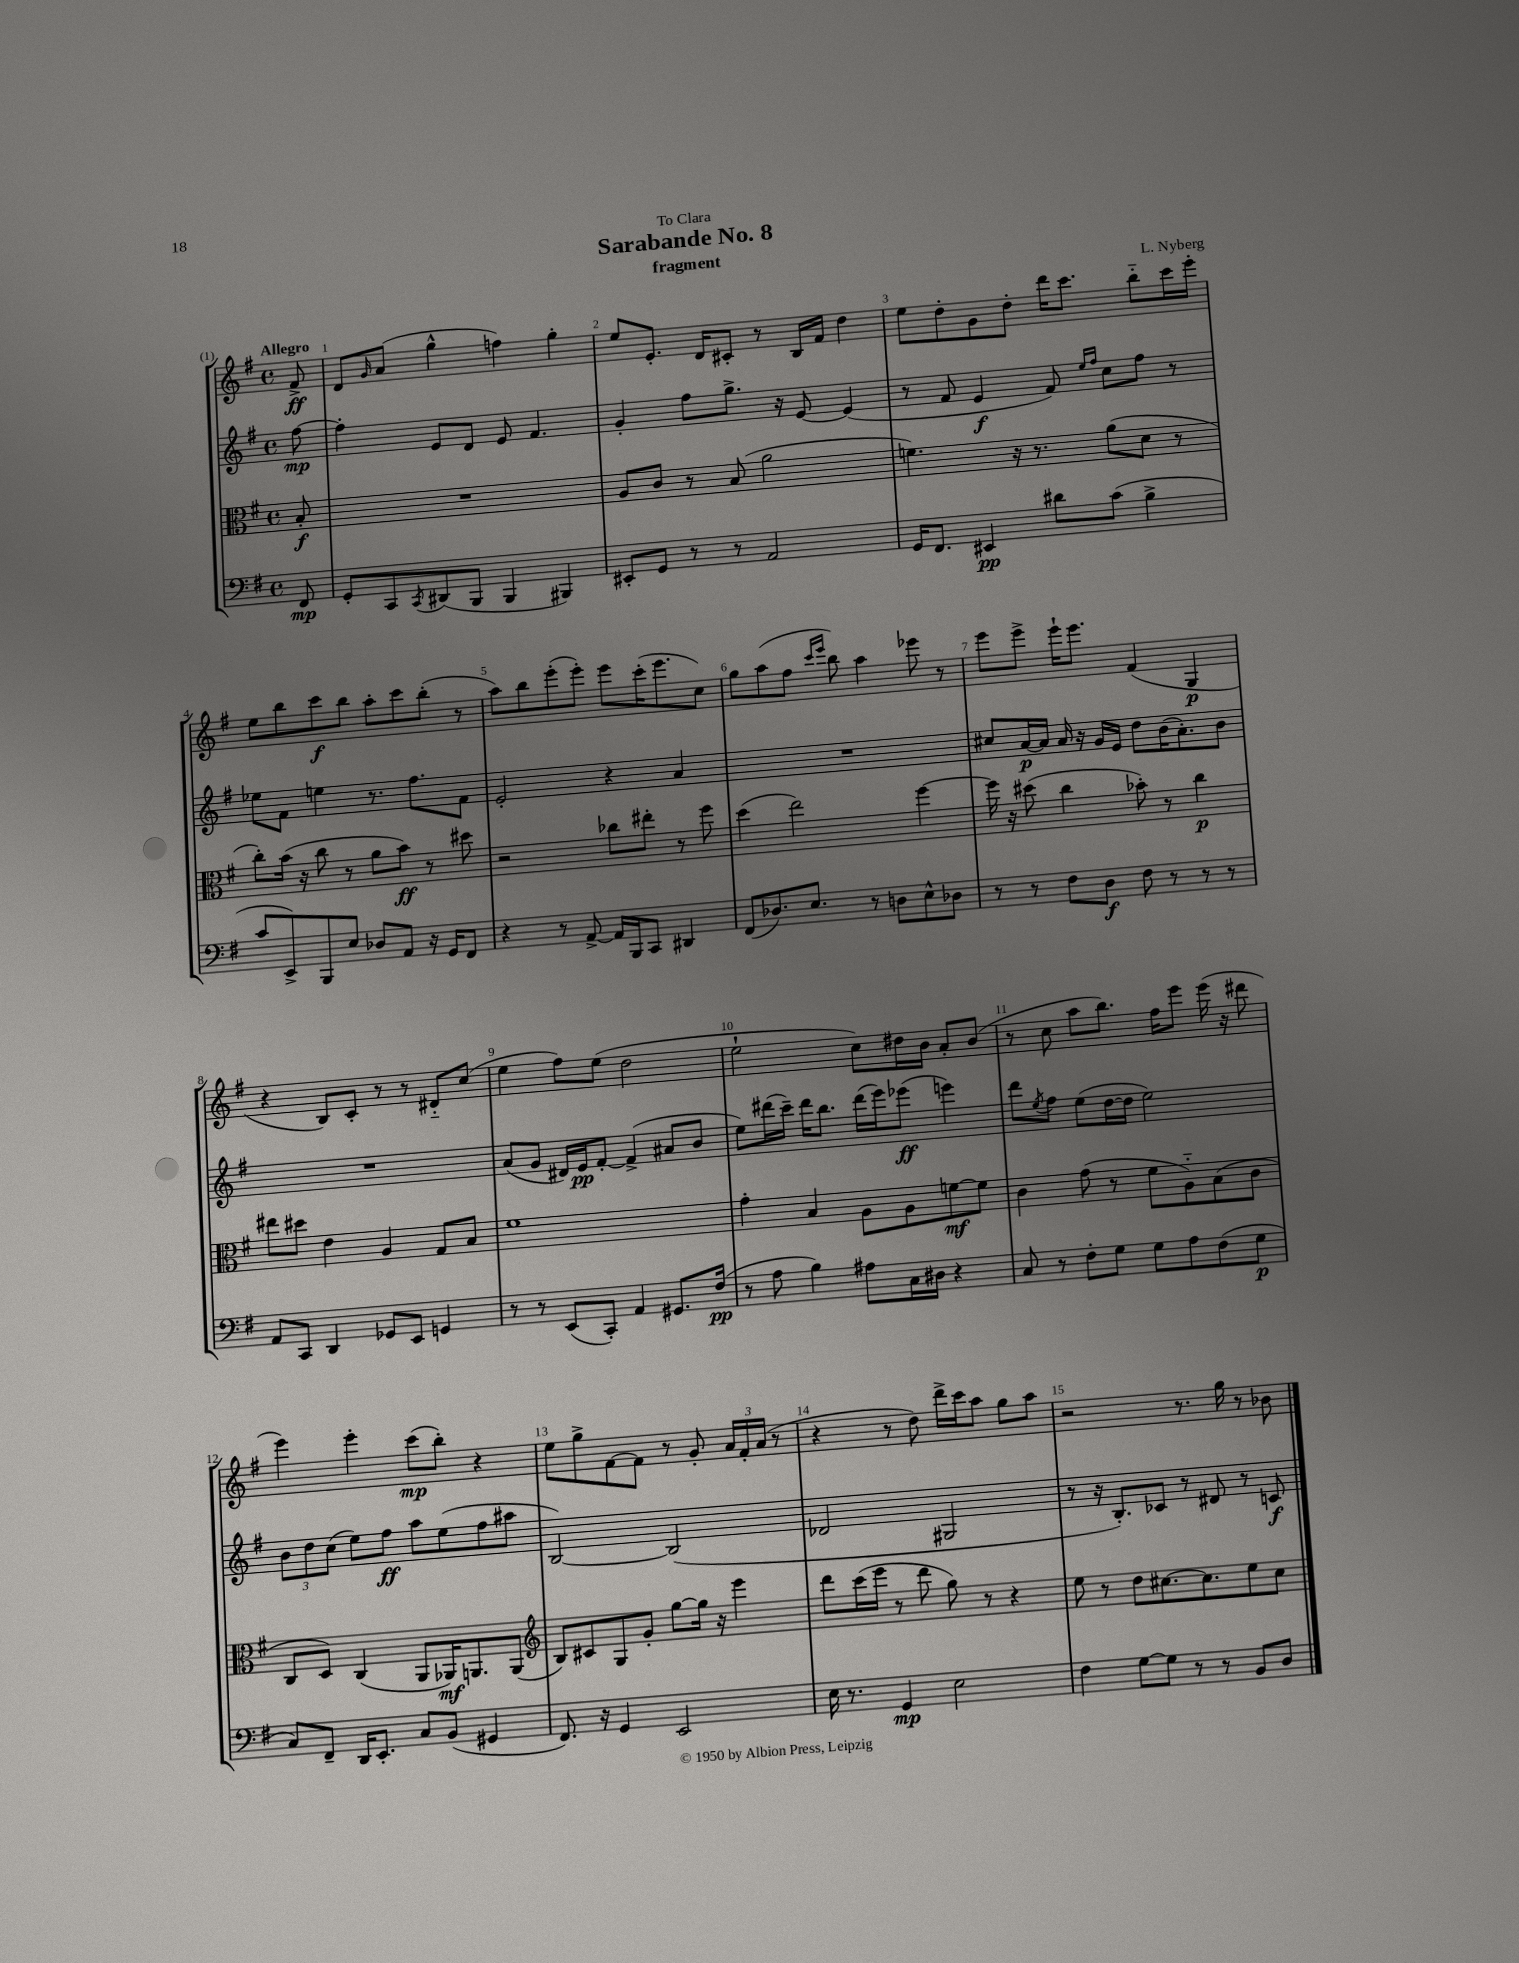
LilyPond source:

\header { title = "Sarabande No. 8" composer = "L. Nyberg" subtitle = "fragment" dedication = "To Clara" }
<<
\new StaffGroup <<
\new Staff = "s0" {
    \clef treble \key g \major \defaultTimeSignature \time 4/4 \partial 8 \tempo "Allegro"
    fis'8->\ff |
    d'8 \grace { g'16 } a'8( g''4-^ f''4) g''4-. |
    e''8 e'8.-. d'16 cis'8-. r8 b16 fis'16 d''4 |
    e''8 d''8-. g'8 d''8-. d'''16 c'''8. b''8-_ c'''16 e'''16-. |
    e''8 b''8 c'''8\f b''8 a''8-. c'''8 b''8-.( r8 |
    a''8) b''8 e'''8-.( e'''8-.) e'''8 c'''16-.( e'''8. c''8) |
    g''8 a''8( fis''8 \grace { c'''16 e'''16 } b''8) a''4 ees'''8 r8 |
    e'''8 e'''8-> e'''16-! e'''8. fis'4( g4\p |
    r4 b8) c'8-. r8 r8 dis'8-_ c''8( |
    e''4 fis''8) e''8( d''2 |
    e''2-! c''8) dis''16 b'16 a'8-. b'8( |
    r8 c''8 a''8 b''8.) fis''16 e'''8 e'''16( r16 dis'''8 |
    e'''4) e'''4-. c'''8\mp( b''8-.) r4 |
    e''8 g''8-> fis'8~ fis'8 r8 g'8-. \tuplet 3/2 { a'16 fis'16-. a'16( } r8 |
    r4 r8 d''8) d'''16-> c'''16 a''8 g''8 a''8 |
    r2 r8. g''16 r8 bes'8 \bar "|." |
}
\new Staff = "s1" {
    \clef treble \key g \major \defaultTimeSignature \time 4/4 \partial 8
    fis''8~\mp |
    fis''4-. e'8 d'8 e'8 fis'4. |
    g'4-. fis''8 g''8.-> r16 e'8~ e'4( |
    r8 fis'8 e'4\f fis'8) \grace { e''16 fis''16 } c''8 fis''8 r8 |
    ees''8 fis'8 e''4 r8. fis''8. fis'8 |
    e'2-. r4 a'4 |
    R1 |
    cis''8 a'16~\p a'16 a'16 r16 g'16 e'16 d''8 b'16( a'8.-.) b'8 |
    R1 |
    a'8( g'8 dis'16) e'16\pp fis'8~-. fis'4->( ais'8 b'8 |
    e''8) dis'''16( c'''16--) dis'''16 b''8. dis'''16( e'''16) ees'''8\ff( e'''4) |
    d'''8 \acciaccatura { e''8 } fis''8 e''8( d''16~ d''16 e''2) |
    \tuplet 3/2 { b'8 d''8 c''8( } e''8) fis''8\ff a''8 e''8( fis''8 ais''8 |
    b2~) b2( |
    des'2 gis2 |
    r8 r16 b8.-.) ces'8 r8 dis'8 r8 c'8\f \bar "|." |
}
\new Staff = "s2" {
    \clef alto \key g \major \defaultTimeSignature \time 4/4 \partial 8
    b8-.\f |
    R1 |
    a8 c'8 r8 b8( a'2 |
    f'4.) r16 r8. a'8( d'8 r8 |
    c''8-.) b'16( r16 c''8 r8 a'8 b'8\ff) r8 dis''8 |
    r2 ces''8 eis''8-. r8 fis''8 |
    d''4( e''2) fis''4~ |
    fis''16 r16 dis''8( c''4 bes'8-.) r8 c''4\p |
    eis''8 dis''8 e'4 a4 g8 b8 |
    fis'1 |
    g'4-. b4 a8 a8 f'8~\mf f'8 |
    c'4 g'8( r8 fis'8 a8-_) b8( c'8 |
    c8 d8) c4( a,8 aes,16\mf) a,8. a,8( |
    \clef treble b8) cis'8 g8 g'8-. g''8~ g''16 r16 e'''4 |
    d'''8 c'''16( e'''16 r8 d'''8 g''8) r8 r4 |
    e''8 r8 d''8 cis''8.~ cis''8. e''8 cis''8 \bar "|." |
}
\new Staff = "s3" {
    \clef bass \key g \major \defaultTimeSignature \time 4/4 \partial 8
    fis,8\mp |
    g,8-. c,8 \acciaccatura { c,8 } dis,8( b,,8 b,,4 bis,,4) |
    eis,8-. g,8 r8 r8 a,2 |
    g,16 fis,8. eis,4\pp dis'8 c'8( b4-> |
    c'8 e,8->) b,,8 e8 des8 a,8 r16 g,16 fis,8 |
    r4 r8 a,8~-> a,16 b,,16 c,8 dis,4 |
    fis,8( des8.) e8. r8 d8 e8-^ des8 |
    r8 r8 fis8 d8\f fis8 r8 r8 r8 |
    a,8 c,8 d,4 ges,8 e,8 g,4 |
    r8 r8 e,8( c,8-.) a,4 gis,8. fis16\pp( |
    r8 a8 b4) ais8 c16 dis16 r4 |
    c8 r8 fis8-. g8 g8 a8 fis8( g8\p |
    c8) fis,8-- d,16 e,8.-. c8 b,8( gis,4 |
    fis,8.) r16 g,4 e,2 |
    e16 r8. g,4\mp e2 |
    fis4 g8~ g8 r8 r8 b,8 d8 \bar "|." |
}
>>
>>
\layout { \context { \Score \override BarNumber.break-visibility = ##(#f #t #t) barNumberVisibility = #all-bar-numbers-visible } }
